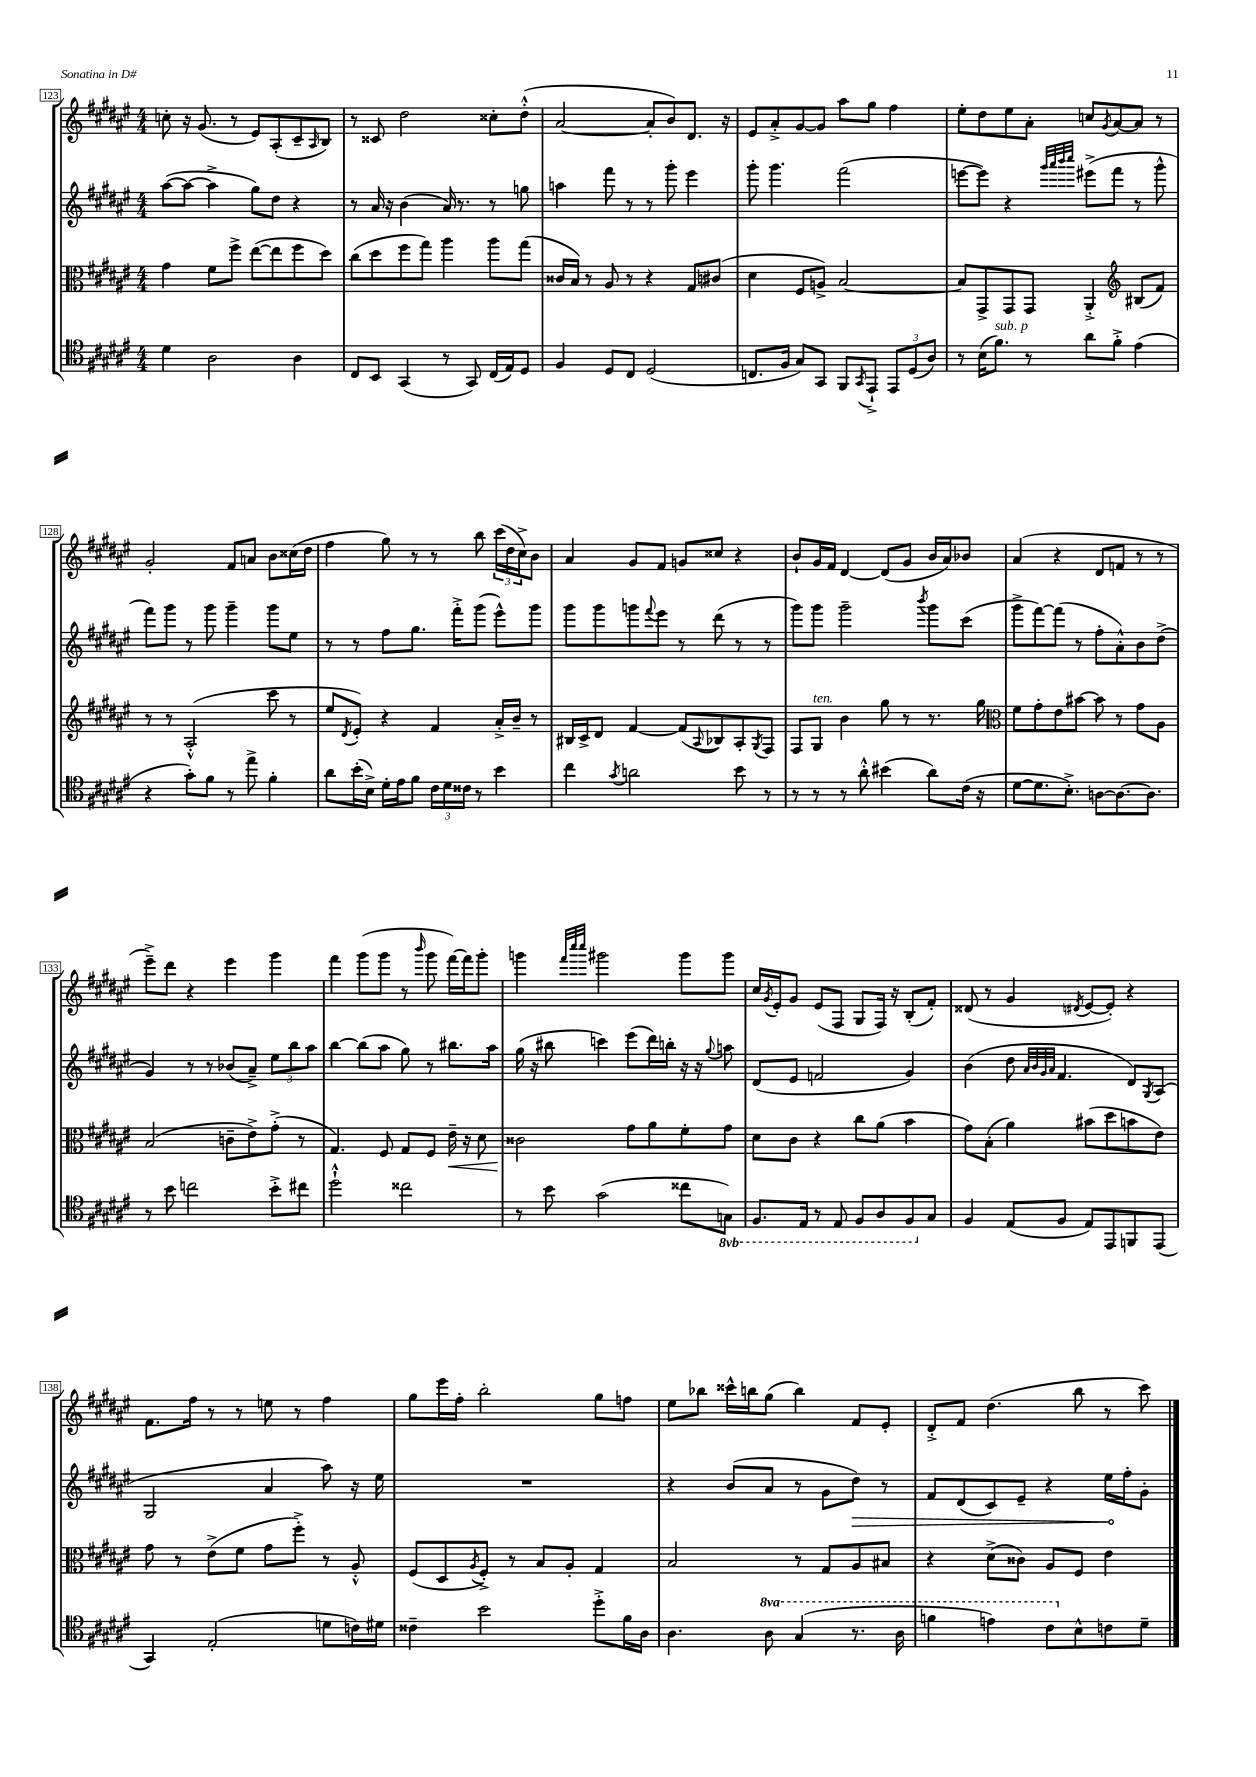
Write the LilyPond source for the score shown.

<<
\new StaffGroup <<
\new Staff = "s0" {
    \clef treble \key fis \major \numericTimeSignature \time 4/4
    c''8-. r16 gis'8.( r8 eis'8) ais8-.( cis'8-- \grace { ais16 } b8) |
    r8 cisis'8 dis''2 cisis''8-. dis''8-.-^( |
    ais'2~ ais'8-. b'8) dis'8. r16 |
    eis'8 ais'8-.-> gis'8~ gis'8 ais''8 gis''8 fis''4 |
    eis''8-. dis''8 eis''8 ais'8-. c''8 \acciaccatura { gis'8 } ais'8~ ais'8 r8 |
    gis'2-. fis'8 a'8 b'8 cisis''16( dis''16 |
    fis''4 gis''8) r8 r8 b''8 \tuplet 3/2 { cis'''16( dis''16 cis''16->) } b'8 |
    ais'4 gis'8 fis'8 g'8 cisis''8 r4 |
    b'8-! gis'16 fis'16 dis'4~ dis'8( gis'8 b'16 ais'16) bes'8 |
    ais'4( r4 dis'8 f'8 r8 r8 |
    eis'''8--->) dis'''8 r4 eis'''4 gis'''4 |
    fis'''4 gis'''8( gis'''8 r8 \grace { b'''16 } gis'''8 fis'''16~) fis'''16 gis'''8-. |
    g'''4 \grace { fis'''32 cis''''32 cis''''32 } gis'''2 gis'''8 gis'''8 |
    cis''16 \acciaccatura { gis'8 } eis'16-. gis'8 eis'8( fis8 gis8 fis16) r16 b8-.( fis'8-.) |
    disis'8( r8 gis'4 \acciaccatura { dis'8 } eis'8~ eis'8-.) r4 |
    fis'8. fis''16 r8 r8 e''8 r8 fis''4 |
    gis''8 eis'''16 fis''16-. b''2-. gis''8 f''8 |
    eis''8 bes''8 cisis'''16-^ b''16 gis''8( b''4) fis'8 eis'8-. |
    dis'8-.-> fis'8 dis''4.( b''8 r8 cis'''8) \bar "|." |
}
\new Staff = "s1" {
    \clef treble \key fis \major \numericTimeSignature \time 4/4
    ais''8~( ais''8~ ais''4-> gis''8) dis''8 r4 |
    r8 ais'16 r16 b'4( ais'16) r8. r8 g''8 |
    a''4 fis'''8 r8 r8 gis'''8-. eis'''4 |
    gis'''8-. gis'''4. fis'''2( |
    e'''8~ e'''8) r4 \grace { gis'''32 ais'''32 b'''32 cis''''32 } eis'''8->( fis'''8 r8 gis'''8-^ |
    fis'''8) gis'''8 r8 gis'''8 gis'''4-- gis'''8 eis''8 |
    r8 r8 fis''8 gis''8. fis'''16-.-> gis'''8( eis'''8-^) gis'''8 |
    gis'''8 gis'''8 g'''8 \appoggiatura { fis'''8 } eis'''8 r8 dis'''8( r8 r8 |
    gis'''8) gis'''8 gis'''2-- \acciaccatura { b'''8 } gis'''8 cis'''8( |
    gis'''8-> fis'''8~) fis'''8( r8 fis''8-. ais'8-.-^) b'8 dis''8->( |
    gis'4) r8 r8 bes'8( ais'8--->) \tuplet 3/2 { eis''8 b''8 ais''8 } |
    b''4~ b''8( ais''8 gis''8) r8 bis''8. ais''16 |
    gis''16( r16 bis''8 c'''4) eis'''8( dis'''16) b''16-. r16 r16 \appoggiatura { gis''8 } a''8 |
    dis'8( eis'8 f'2 gis'4) |
    b'4( dis''8 \grace { ais'32 b'32 gis'32 ais'32 } fis'4. dis'8) \acciaccatura { gis8 } ais8( |
    gis2 ais'4 ais''8) r16 eis''16 |
    R1 |
    r4 b'8( ais'8 r8 gis'8 \once \override Hairpin.circled-tip = ##t dis''8\>) r8 |
    fis'8 dis'8( cis'8) eis'8-- r4 eis''16\! fis''16-. gis'8-. \bar "|." |
}
\new Staff = "s2" {
    \clef alto \key fis \major \numericTimeSignature \time 4/4
    gis'4 fis'8 fis''8-> eis''8~( eis''8 fis''8 dis''8) |
    cis''8( dis''8 fis''8 gis''8) ais''4 ais''8 gis''8( |
    cisis'16 b16) r8 ais8 r8 r4 gis8 cis'8( |
    dis'4 fis8 a8->) b2~ |
    b8 gis,8-> gis,8 gis,8 ais,4-.-> \clef treble bis8( fis'8) |
    r8 r8 ais2-.-^( cis'''8 r8 |
    eis''8 \acciaccatura { dis'8 } eis'8-.) r4 fis'4 ais'16-.-> b'16-- r8 |
    bis16 cis'16-> dis'8 fis'4~ fis'8( \appoggiatura { ais8 } bes8) ais8-. \acciaccatura { gis8 } fis8 |
    fis8 gis8^\markup { \italic "ten." } b'4 gis''8 r8 r8. gis''16 |
    \clef alto fis'8 gis'8-. eis'8 bis'8~ bis'8 r8 gis'8 ais8 |
    b2( c'8-- eis'8->) gis'8-.->( r8 |
    gis4.) fis8 gis8 fis8 eis'16--\< r16 dis'8 |
    cisis'2\! gis'8 ais'8 fis'8-. gis'8 |
    dis'8 cis'8 r4 cis''8 ais'8( b'4 |
    gis'8) b8-.( ais'4) bis'8( dis''8 b'8 eis'8) |
    gis'8 r8 eis'8->( fis'8 gis'8 fis''8-.->) r8 ais8-.-^ |
    fis8( dis8 \acciaccatura { ais8 } fis8-.->) r8 b8 ais8-. gis4 |
    b2 r8 gis8 ais8 bis8 |
    r4 dis'8->( cisis'8) ais8 fis8 eis'4 \bar "|." |
}
\new Staff = "s3" {
    \clef tenor \key fis \major \numericTimeSignature \time 4/4 \set Staff.ottavationMarkups = #ottavation-simple-ordinals
    dis'4 ais2 ais4 |
    cis8 b,8 gis,4( r8 gis,8) cis16( eis16) dis8 |
    fis4 dis8 cis8 dis2( |
    c8. fis16 gis8) gis,8 fis,8 \acciaccatura { gis,8 } eis,8-!-> \tuplet 3/2 { eis,8 dis8( ais8) } |
    r8 b16( fis'8.^\markup { \italic "sub. p" }) r8 ais'8 fis'8-.-> eis'4( |
    r4 gis'8-.) fis'8 r8 eis''8-> fis'4-. |
    ais'8 b'16-.( b16->) dis'16-. eis'16 fis'8 \tuplet 3/2 { cis'16 dis'16 cisis'16 } r8 b'4 |
    cis''4 \acciaccatura { gis'8 } a'2 b'8 r8 |
    r8 r8 r8 ais'8-.-^ bis'4( ais'8) cis'16( r16 |
    dis'8~ dis'8. b8.-.->) a8~ a8.~ a8. |
    r8 b'8 c''2 b'8-.-> cis''8 |
    dis''2-!-^ cisis''2 |
    r8 b'8 gis'2( cisis''8 \ottava #-1 g,8) |
    fis,8. eis,16 r8 eis,8 fis,8 ais,8 fis,8 \ottava #0 gis8 |
    fis4 eis8( fis8 eis8) eis,8 f,8 eis,8( |
    gis,4) eis2-.( d'8 c'16) dis'16 |
    cisis'4-- b'2 dis''8-.-> fis'16 ais16 |
    ais4. \ottava #1 ais'8 gis'4( r8. ais'16 |
    f''4 e''4) cis''8 \ottava #0 b8-^ c'8 dis'8-- \bar "|." |
}
>>
>>
\layout { \context { \Score currentBarNumber = #123 \override BarNumber.stencil = #(make-stencil-boxer 0.1 0.3 ly:text-interface::print) } }
